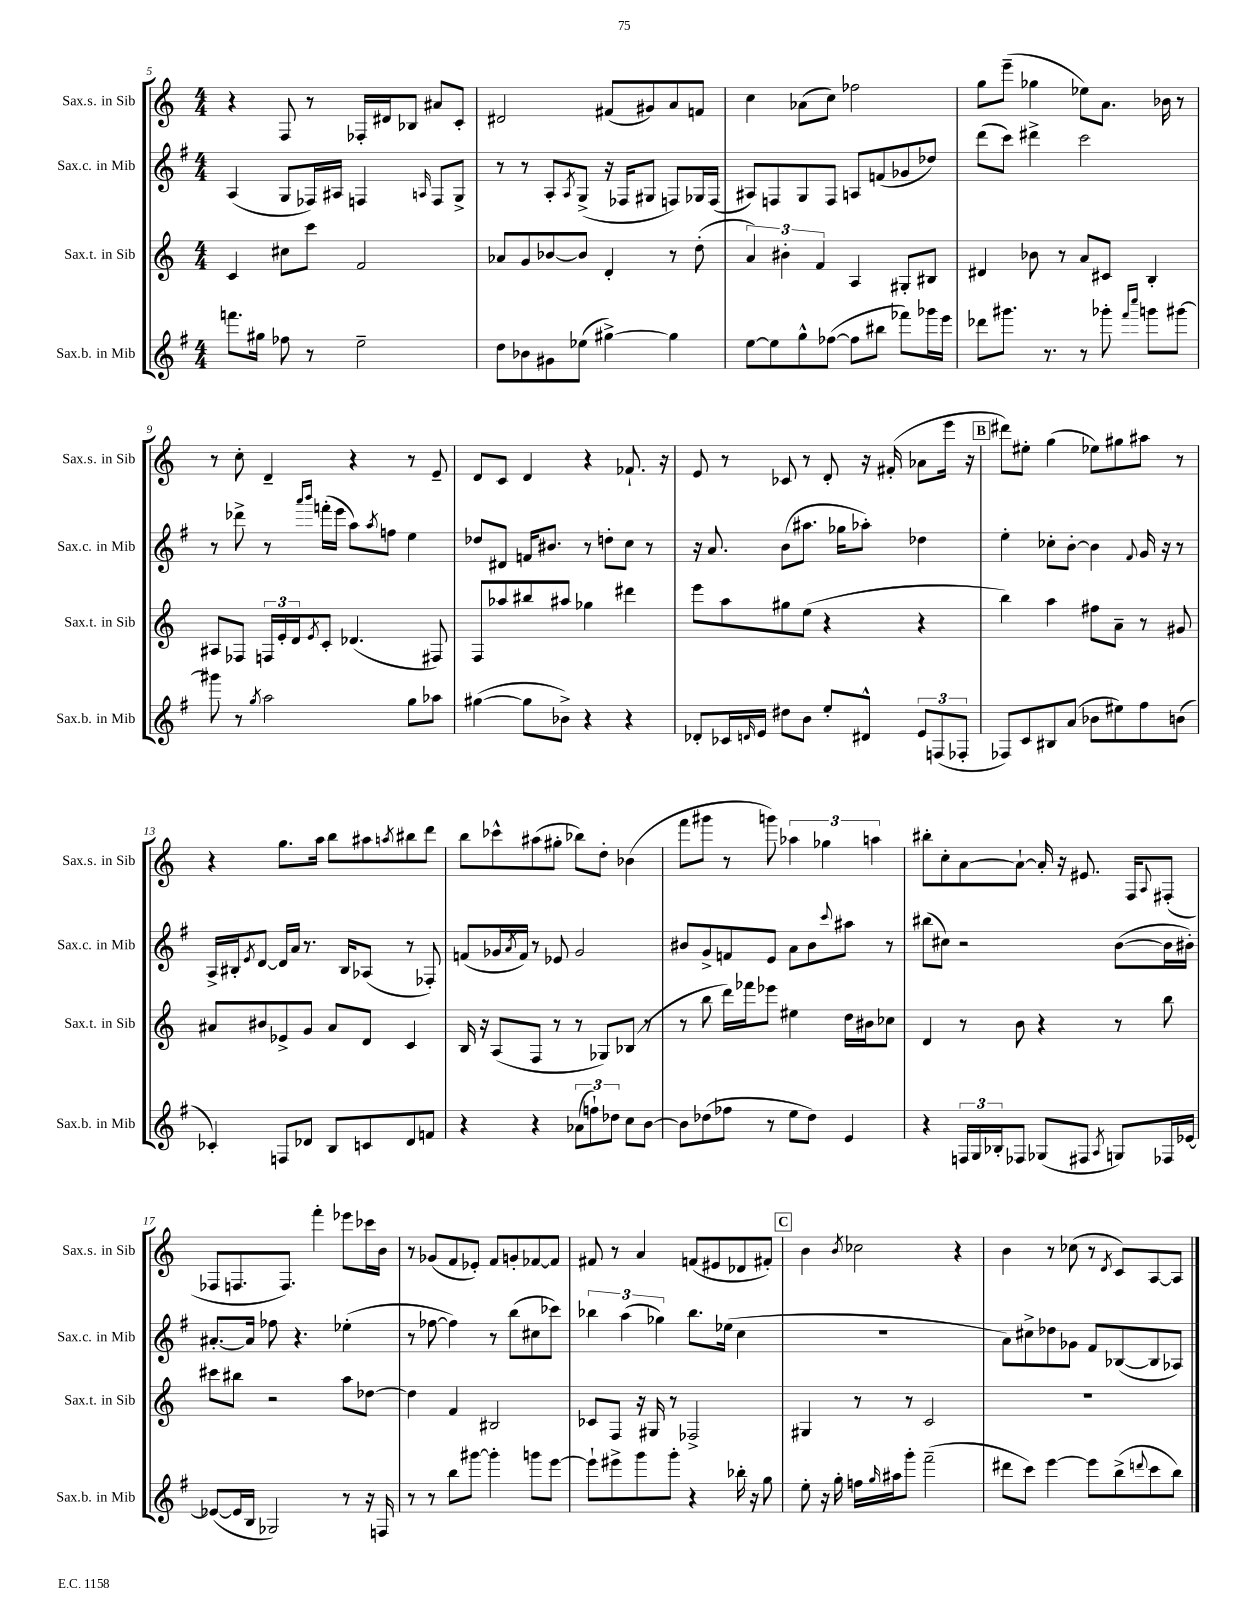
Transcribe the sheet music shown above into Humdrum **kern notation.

**kern	**kern	**kern	**kern
*part4	*part3	*part2	*part1
*staff4	*staff3	*staff2	*staff1
*I"Sax.b. in Mib	*I"Sax.t. in Sib	*I"Sax.c. in Mib	*I"Sax.s. in Sib
*I'Sax.b. in Mib	*I'Sax.t. in Sib	*I'Sax.c. in Mib	*I'Sax.s. in Sib
*clefG2	*clefG2	*clefG2	*clefG2
*k[f#]	*k[]	*k[f#]	*k[]
*M4/4	*M4/4	*M4/4	*M4/4
=5	=5	=5	=5
8.fffn\L	4c/	(4A/	4r
16gg#X\Jk	.	.	.
8ff-X\	8cc#X\L	8G/L	8F/
8r	8ccc\J	16F-X/L)	8r
.	.	16A#X/JJ	.
2ee~\	2f/	4Fn/	16F-X'/LL
.	.	.	16d#X/J
.	.	.	8B-X/J
.	.	16qqAn/	.
.	.	8F/L	8a#X/L
.	.	8G^/J	8c'/J
=6	=6	=6	=6
8dd\L	8a-X/L	8r	2d#X/
8b-X\	8g/	8r	.
8g#X\	[8b-X/	8A'/L	.
.	.	8qA/	.
(8ee-X\J	8b-/J]	(8G^/J	.
[4gg#X^\)	4d'/	16r	(8f#X/L
.	.	16F-X/KL	.
.	.	8G#X/J	8g#X/)
4gg#\]	8r	8Fn/L)	8a/
.	(8dd'\	16G-X/L	8fn/J
.	.	(16F/JJ	.
=7	=7	=7	=7
[8ee\L	6a/)	8A#X/L)	4cc\
8ee\]	.	8Fn/	.
.	6b#X'\	.	.
8gg^^\	.	8G/	(8a-X\L
.	6f/	.	.
([8ff-X\J	.	8F/J	8cc\J)
8ff-\L]	4A/	8An/L	2ff-X\
8bb#X\J	.	(8fn/	.
8fff-X\L)	8G#X'/L	8g-X/	.
16ggg-X\L	8B#X/J	8dd-X/J)	.
16eee\JJ	.	.	.
=8	=8	=8	=8
8ddd-X\L	4d#X/	(8ddd\L	8gg\L
8.ggg#X\J	.	8ccc\J)	(8eee~\J
.	8b-X\	4ddd#X^\	4gg-X\
8.r	.	.	.
.	8r	.	.
8r	8a/L	2ccc\	8ee-X\L)
8ggg-X'\	8c#X/J	.	8.a\J
16qqfff#/LL	.	.	.
16qqcccc/JJ	.	.	.
8gggn\L	4B'/	.	.
.	.	.	16b-X\
[8ggg#X\J	.	.	8r
!!LO:LB:g=z
=9	=9	=9	=9
8ggg#X\]	8A#X/L	8r	8r
8r	8F-X/J	8ddd-X^\	8cc'\
8qgg/	.	.	.
2aa\	24Fn/LL	8r	4d~/
.	24e'/	.	.
.	24d/J	.	.
.	.	16qqaaa/LL	.
.	8qe/	16qqbbb/JJ	.
.	8c'/J	(16fffn'\LL	.
.	.	16eee\JJ	.
.	(4.d-X/	8aa\L)	4r
.	.	8qaa/	.
.	.	8ffn\J	.
8gg\L	.	4ee\	8r
8aa-X\J	8F#X/)	.	8e~/
=10	=10	=10	=10
([4gg#X\	8F/L	8dd-X/L	8d/L
.	8aa-X/	8d#X/J	8c/J
8gg#\L]	8bb#X/	16fn/KL	4d/
.	.	8.b#X/J	.
8b-X^\J)	8aa#X/J	.	.
4r	4gg-X\	8r	4r
.	.	8ddn'\L	.
4r	4ddd#X\	8cc\J	8.f-X`/
.	.	8r	.
.	.	.	16r
=11	=11	=11	=11
8d-X'/L	8eee\L	16r	8e/
.	.	8.a/	.
16c-X/L	8aa\	.	8r
16qqdn/	.	.	.
16e/JJ	.	.	.
8dd#X\L	8gg#X\	(8b\L	8c-X/
8b\J	(8ee\J	8.aa#X\J	8r
8ee'/L	4r	.	8d'/
.	.	16gg-X\KL	.
8d#X^^/J	.	8aa-X'\J)	16r
.	.	.	(16f#X'/
12e/L	4r	4dd-X\	8a-X\L
(12Fn/	.	.	.
.	.	.	16eee\Jk
12F-X'/J	.	.	.
.	.	.	16r
!!LO:REH:place=s1:t=B
=12	=12	=12	=12
8F-X/L)	4bb\)	4ee'\	8ddd#X\L)
8c/	.	.	8ee#X'\J
8B#X/	4aa\	8cc-X'\L	(4gg\
(8a/J	.	[8b'\J	.
8b-X\L	8ff#X\L	4b\]	8ee-X\L)
8ee#X\)	8a~\J	.	8gg#X\
.	.	8qqf#/	.
8ff#\	8r	16g/	8aa#X\J
.	.	16r	.
(8bn\J	8g#X/	8r	8r
!!LO:LB:g=z
=13	=13	=13	=13
4c-X'/)	8a#X/L	16A^/LL	4r
.	.	16B#X'/J	.
.	.	8qe/	.
.	8b#X/	[8d/J	.
8Fn/L	8e-X^/	16d/LL]	8.gg\L
.	.	16a/JJ	.
8d-X/J	8g/J	8.r	.
.	.	.	16aa\Jk
8B/L	8a#/L	.	8bb\L
.	.	16B#/KL	.
8cn/	8d/J	(8A-X/J	8aa#X\
.	.	.	8qaan/
8d-/	4c/	8r	8bb#X\
8fn/J	.	8F-X'/)	8ddd\J
=14	=14	=14	=14
4r	16B/	(8fn/L	8bb\L
.	16r	.	.
.	(8A/L	16g-X/L	8ccc-X^^\
.	.	8qa/	.
.	.	16f/JJ)	.
4r	8F/J	8r	(8aa#X\
.	8r	8e-X/	8gg#X'\J
(12a-X\L	8r	2g-/	8bb-X\L)
12ffn`\)	.	.	.
.	8G-X/L)	.	8dd'\J
12dd-X\J	.	.	.
8cc\L	(8B-X/J	.	(4b-X\
[8b\J	8r	.	.
=15	=15	=15	=15
8b\L]	8r	8b#X/L	8fff\L
(8dd-X\	8bb\	8g^/	8ggg#X\J
8ff-X\J	16ddd\LL)	8fn/	8r
.	16fff-X\J	.	.
8r	8eee-X\J	8e/J	8gggn\)
8ee\L	4ee#X\	8a\L	6aa-X\
8dd-\J)	.	8b#\	.
.	.	.	6gg-X\
.	.	8qqccc/	.
4e/	16dd\LL	8aa#X\J	.
.	16b#X\J	.	.
.	.	.	6aan\
.	8cc-X\J	8r	.
=16	=16	=16	=16
4r	4d/	(8bb#X\L	8bb#X'\L
.	.	8cc#X\J)	8cc'\
24Fn/LL	8r	2r	[8a\
24G/	.	.	.
24B-X'/J	.	.	.
8F-X/J	8b\	.	8a`\J_
(8G-X/L	4r	.	16a'/]
.	.	.	16r
8F#X/J	.	.	8.e#X/
8qA/	.	.	.
8Gn/L)	8r	([8b\L	.
.	.	.	16F/KL
.	.	.	8qqA/
16F-X/L	8bb\	16b\L]	(8F#X'/J
[16e-X/JJ	.	16b#X'\JJ)	.
!!LO:LB:g=z
=17	=17	=17	=17
(8e-X/L_	8ccc#X\L	[8.a#X'/L	8F-X/L
16e-/L]	8bb#X\J	.	8.Fn/
16B/JJ	.	16a#/Jk]	.
2G-X/)	2r	8ff-X\	.
.	.	.	8.F/J)
.	.	4.r	.
.	.	.	4fff'\
8r	8aa\L	(4ee-X'\	8eee-X\L
16r	[8dd-X\J	.	16ccc-X\L
16Fn/	.	.	16b\JJ
=18	=18	=18	=18
8r	4dd-\]	8r	8r
8r	.	[8ff-X\	(8g-X/L
8bb\L	4f/	4ff-\])	8f/
[8ggg#X\J	.	.	8e-X'/J)
4ggg#'\]	2B#X/	8r	8f/L
.	.	(8bb\L	8gn'/
8gggn\L	.	8cc#X\	[8f-X/
[8eee\J	.	8ccc-X\J)	8f-/J]
=19	=19	=19	=19
8eee`\L]	8c-X/L	6bb-X\	8f#X/
8eee#X^\	8F/J	.	8r
.	.	(6aa\	.
8ggg\	16r	.	4a/
.	16G#X/	.	.
.	.	6gg-X\)	.
8ggg'\J	8r	.	.
4r	2F-X^/	8.bb-\L	(8fn/L
.	.	.	8e#X/
.	.	(16ee-X\Jk	.
16bb-X'\	.	4cc\	8d-X/
16r	.	.	.
8gg\	.	.	8f#X'/J)
!!LO:REH:place=s1:t=C
=20	=20	=20	=20
8ee'\	4G#X/	1r	4b\
16r	.	.	.
16gg'\	.	.	.
.	.	.	8qb/
16ffn\LL	8r	.	2cc-X\
16qqgg/	.	.	.
16aa#X\J	.	.	.
8ggg'\J	8r	.	.
(2fff#~\	2c/	.	.
.	.	.	4r
=21	=21	=21	=21
8ddd#X\L	1r	8a\L)	4b\
8ccc\J)	.	8cc#X^\	.
[4eee\	.	8dd-X\	8r
.	.	8g-X\J	(8cc-X\
8eee\L]	.	8f#/L	8r
.	.	.	8qd/
(8bb^\	.	([8B-X/	8c/L)
8qqdddn/	.	.	.
8ccc\	.	8B-/]	[8A/
8bb\J)	.	8A-X/J)	8A/J]
==	==	==	==
*-	*-	*-	*-
